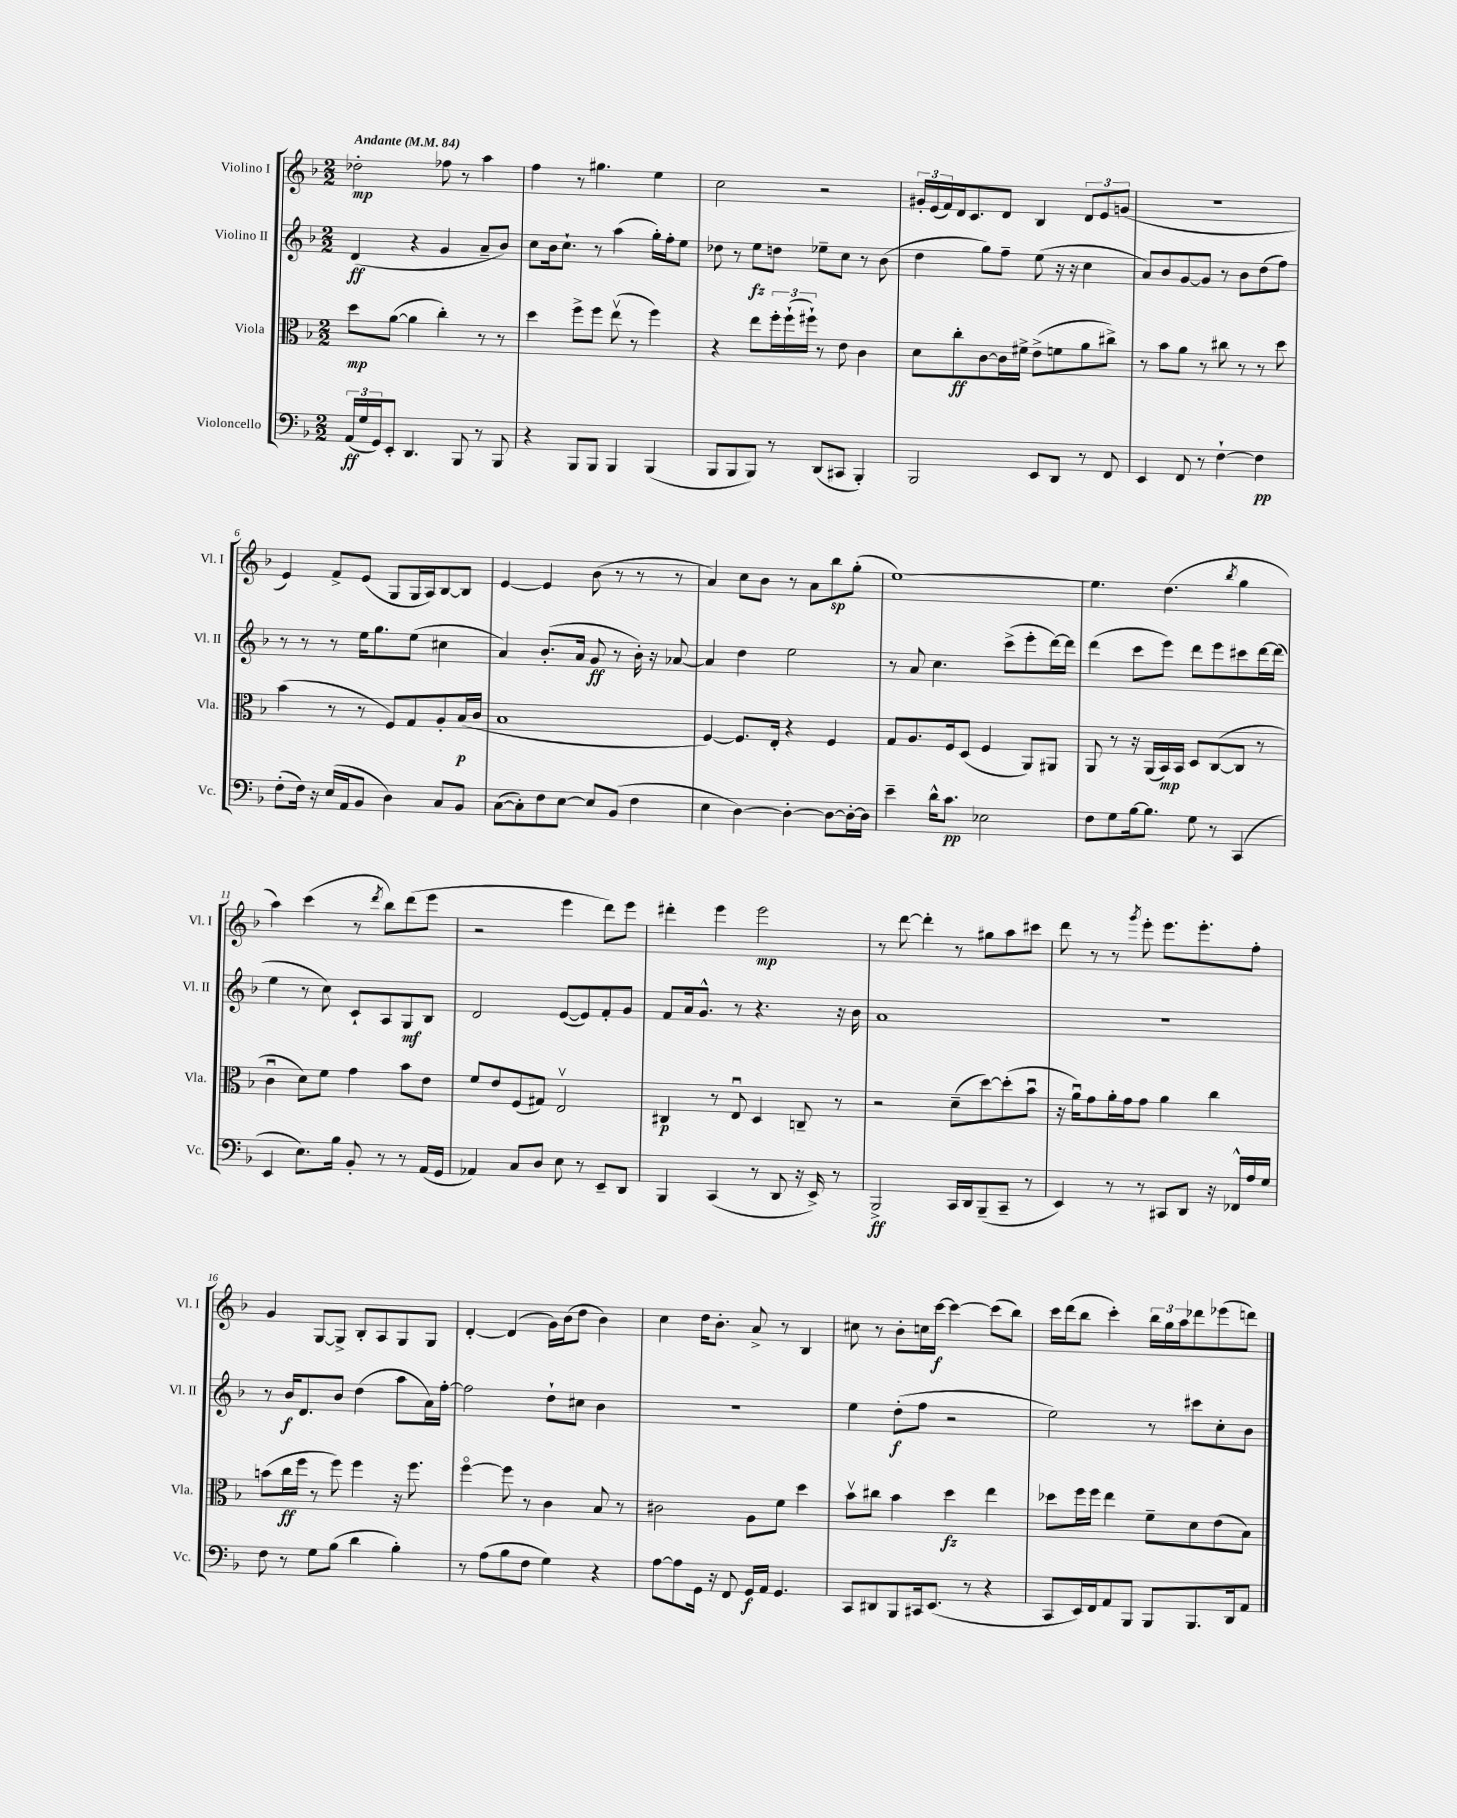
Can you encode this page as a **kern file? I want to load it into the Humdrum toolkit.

**kern	**kern	**kern	**kern
*staff4	*staff3	*staff2	*staff1
*clefF4	*clefC3	*clefG2	*clefG2
*k[b-]	*k[b-]	*k[b-]	*k[b-]
*M2/2	*M2/2	*M2/2	*M2/2
*MM84	*MM84	*MM84	*MM84
(24AA/LL	8dd\L	(4d/	2dd-'\
24G/	.	.	.
24GG/J)	.	.	.
8EE'/J	([8a\J	.	.
4.DD/	4a\]	4r	.
.	4cc'\)	4g/	8ff-\
8BBB-/	.	.	8r
8r	8r	8a~/L	4aa\
8BBB-/	8r	8b-/J)	.
=	=	=	=
4r	4dd\	8cc\L	4ff\
.	.	16b-\k	.
.	.	8.cc`\J	.
8BBB-/L	8ff^\L	.	8r
8BBB-/J	8ff\J	8r	4.gg#\
4BBB-/	(8eev\	(4aa\	.
.	8r	.	.
(4BBB-/	4ff\)	16gg'\LL)	4ee\
.	.	16ff'\J	.
.	.	8ee\J	.
=	=	=	=
8BBB-/L	4r	8dd-\	2cc\
8BBB-/	.	8r	.
8BBB-/J)	8ee\L	8ee\L	.
8r	24ff'\L	8dd\J	.
.	(24ff`\	.	.
.	24ff#`\JJ)	.	.
(8DD/L	8r	8ee-~\L	2r
8CC#/J	8e\	8cc\J	.
4BBB-'/)	4c\	8r	.
.	.	(8b-\	.
=	=	=	=
2BBB-/	8d\L	4dd\	24g#'/LL
.	.	.	(24e/
.	.	.	24f/)
.	8cc'\	.	16d/J
.	.	.	8.c/
.	[8c\	8gg\L)	.
.	16c\]L	8ff~\J	8d/J
.	16f#^\JJ	.	.
8EE/L	(8e^\L	(8ee\	4B-/
8DD/J	8f\	16r	.
.	.	16r	.
8r	8a\	4cc\	12d/L
.	.	.	12e/
8FF/	8cc#^\J)	.	.
.	.	.	(12g/J
=	=	=	=
4EE/	8r	8a/L)	1r
.	8b-\L	8b-/	.
8FF/	8a\J	[8g/	.
8r	8r	8g/]J	.
[4F`\	8cc#\	8r	.
.	8r	8b-\L	.
4F\]	8r	(8dd\	.
.	8dd\	8ff\J)	.
=	=	=	=
(8F'\L	(4b-\	8r	4e/)
16F\Jk)	.	8r	.
16r	.	.	.
(16E/LL	8r	8r	8f^/L
16AA/J	.	.	.
8BB-/J	8r	16ee\LK	(8e/J
.	.	8.gg\	.
4D\)	8F/L)	.	8G/L
.	8G/	(8ee\J	16G/L
.	.	.	16A/J)
8C/L	8A'/	4cc#\	[8B-/
8BB-/J	(16B-/L	.	8B-/]J
.	16c/JJ	.	.
=	=	=	=
([8C\L	1B-	4a/)	[4e/
8C'\])	.	.	.
8F\	.	(8.b-'/L	4e/]
[8E\J	.	.	.
.	.	16a/Jk	.
8E/]L	.	8g/	(8b-\
(8BB-/J	.	8r	8r
4F\	.	16b-'\)	8r
.	.	16r	.
.	.	[8a-/	8r
=	=	=	=
4E\	[4F/)	4a-/]	4a/)
[4D\)	8.F/]L	4dd\	8cc\L
.	.	.	8b-\J
.	16E'/Jk	.	.
4D'\_	4r	2ee\	8r
.	.	.	8a\L
8D\_L	4F/	.	8bb-\
16D'\_L	.	.	(8gg'\J
16D\]JJ	.	.	.
=	=	=	=
4e~\	8G/L	8r	[1ee)
.	8.A/	8a/	.
16d^^\LK	.	4.cc\	.
8.c\J	16F/k	.	.
.	(8D/J	.	.
2E-\	4F/	.	.
.	.	(8ccc^\L	.
.	8AA/L)	8eee'\	.
.	8AA#/J	[16ddd\L)	.
.	.	16ddd\]JJ	.
=	=	=	=
8F\L	8AA/	(4ddd\	4.ee\]
8G\	8r	.	.
[16B-\k	16r	8ccc\L	.
8.B-\]J	(16AA/LL	.	.
.	16BB-/)	8eee\J)	(4.dd\
.	16BB-/JJ	.	.
8G\	8D/L	8ddd\L	.
8r	([8C/	8eee\	.
.	.	.	8qbb-/
(4CC/	8C/]J	8ccc#\	4gg\
.	8r	[16ddd\L	.
.	.	(16ddd\]JJ	.
=	=	=	=
4EE/	4cu\	4ee\	4aa\)
8.E\L)	8d\L)	8r	(4ccc\
.	8f\J	8cc\)	.
16B-\Jk	.	.	.
8BB-'/	4g\	8c`/L	8r
.	.	.	8qddd/
8r	.	8A/	8bb-\L)
8r	8b-\L	8G/	(8ddd\
(16AA/LL	8e\J	8B-/J	8eee\J
16GG/JJ	.	.	.
=	=	=	=
4AA-/)	8f/L	2d/	2r
.	8e/	.	.
8C/L	(8F/	.	.
8D/J	8G#/J)	.	.
8E\	2Ev/	([8e/L	4eee\
8r	.	8e/])	.
8EE~/L	.	8f'/	8ddd\L)
8DD/J	.	8g/J	8eee\J
=	=	=	=
4BBB-/	4C#/	8f/L	4ddd#'\
.	.	16a/k	.
.	.	8.g^^/J	.
(4CC/	8r	.	4eee\
.	8Eu/	8r	.
8r	4D/	4.r	2eee\
8DD/	.	.	.
16r	8C~/	.	.
16EE^/)	.	.	.
8r	8r	16r	.
.	.	16b-\	.
=	=	=	=
2BBB-^/	2r	1a	8r
.	.	.	[8ddd\
.	.	.	4ddd'\]
16CC/LL	(8d~\L	.	8r
16DD/J	.	.	.
(8BBB-~/	[8dd\)	.	8gg#\L
8CC~/J	(8dd'\]	.	8aa\
8r	8b-u\J	.	8ccc#\J
=	=	=	=
4EE/)	16r	1r	8ddd\
.	16au\LK)	.	.
.	8g\	.	8r
8r	16a'\L	.	8r
.	16g\J	.	.
.	.	.	8qggg/
8r	8g\J	.	8eee'\
8CC#/L	4a\	.	8.eee\L
8DD/J	.	.	.
.	.	.	8.eee'\
16r	4cc\	.	.
16FF-^^/LL	.	.	.
16A/	.	.	8ff'\J
16G/JJ	.	.	.
=	=	=	=
8F\	(8b\L	8r	4g/
8r	16cc\L	16b-/LK	.
.	16ff\JJ	8.d/	.
8G\L	8r	.	[8G/L
(8B-\J	8ff\)	8b-/J	8G^/]J
4d\	4ff\	(4dd\	8B-'/L
.	.	.	8A/
4B-'\)	16r	8aa\L	8G/
.	8.ff\	.	.
.	.	16a\L)	8G/J
.	.	[16ff'\JJ	.
=	=	=	=
8r	[4ffo\	2ff\]	[4d'/
(8A\L	.	.	.
8B-\	8ff\]	.	(4d/]
8F\J	8r	.	.
4G\)	4c\	8dd`\L	16g\LL)
.	.	.	(16b-\J
.	.	8cc#\J	8dd\J
4r	8B-/	4b-\	4b-\)
.	8r	.	.
=	=	=	=
[8A\L	2c#\	1r	4cc\
8A\]	.	.	.
16GG\Jk	.	.	16dd\LK
16r	.	.	8.b-'\J
8FF/	.	.	.
16GG/LL	8A\L	.	8a^/
16AA/JJ	.	.	.
4.GG/	8f\J	.	8r
.	4dd\	.	4B-/
=	=	=	=
8CC/L	8b-v\L	4ee\	8cc#\
8DD#/	8cc#\J	.	8r
8BBB-/	4b-\	(8dd'\L	8b-'\L
16CC#/k	.	8ff\J	16cc\L
(8.EE/J	.	.	[16ccc\JJ
.	4dd\	2r	4ccc\_
8r	.	.	.
4r	4ee\	.	(8ccc\]L
.	.	.	8bb-\J)
=	=	=	=
8CC/L	8dd-\L	2ee\)	16ccc\LL
.	.	.	(16ddd\J
16EE/L)	16ff\L	.	8bb-\J
16FF/J	16ff\JJ	.	.
8AA/	4ee\	.	4ccc'\)
8BBB-/J	.	.	.
8BBB-/L	8f~\L	8r	24bb-\LL
.	.	.	24gg\
.	.	.	24aa\J
8.BBB-/	8d\	8ccc#\L	8ddd-\
.	(8e\	8cc'\	(8eee-\
16DD/k	.	.	.
8AA/J	8B-\J)	8b-\J	8ddd\J)
==	==	==	==
*-	*-	*-	*-
